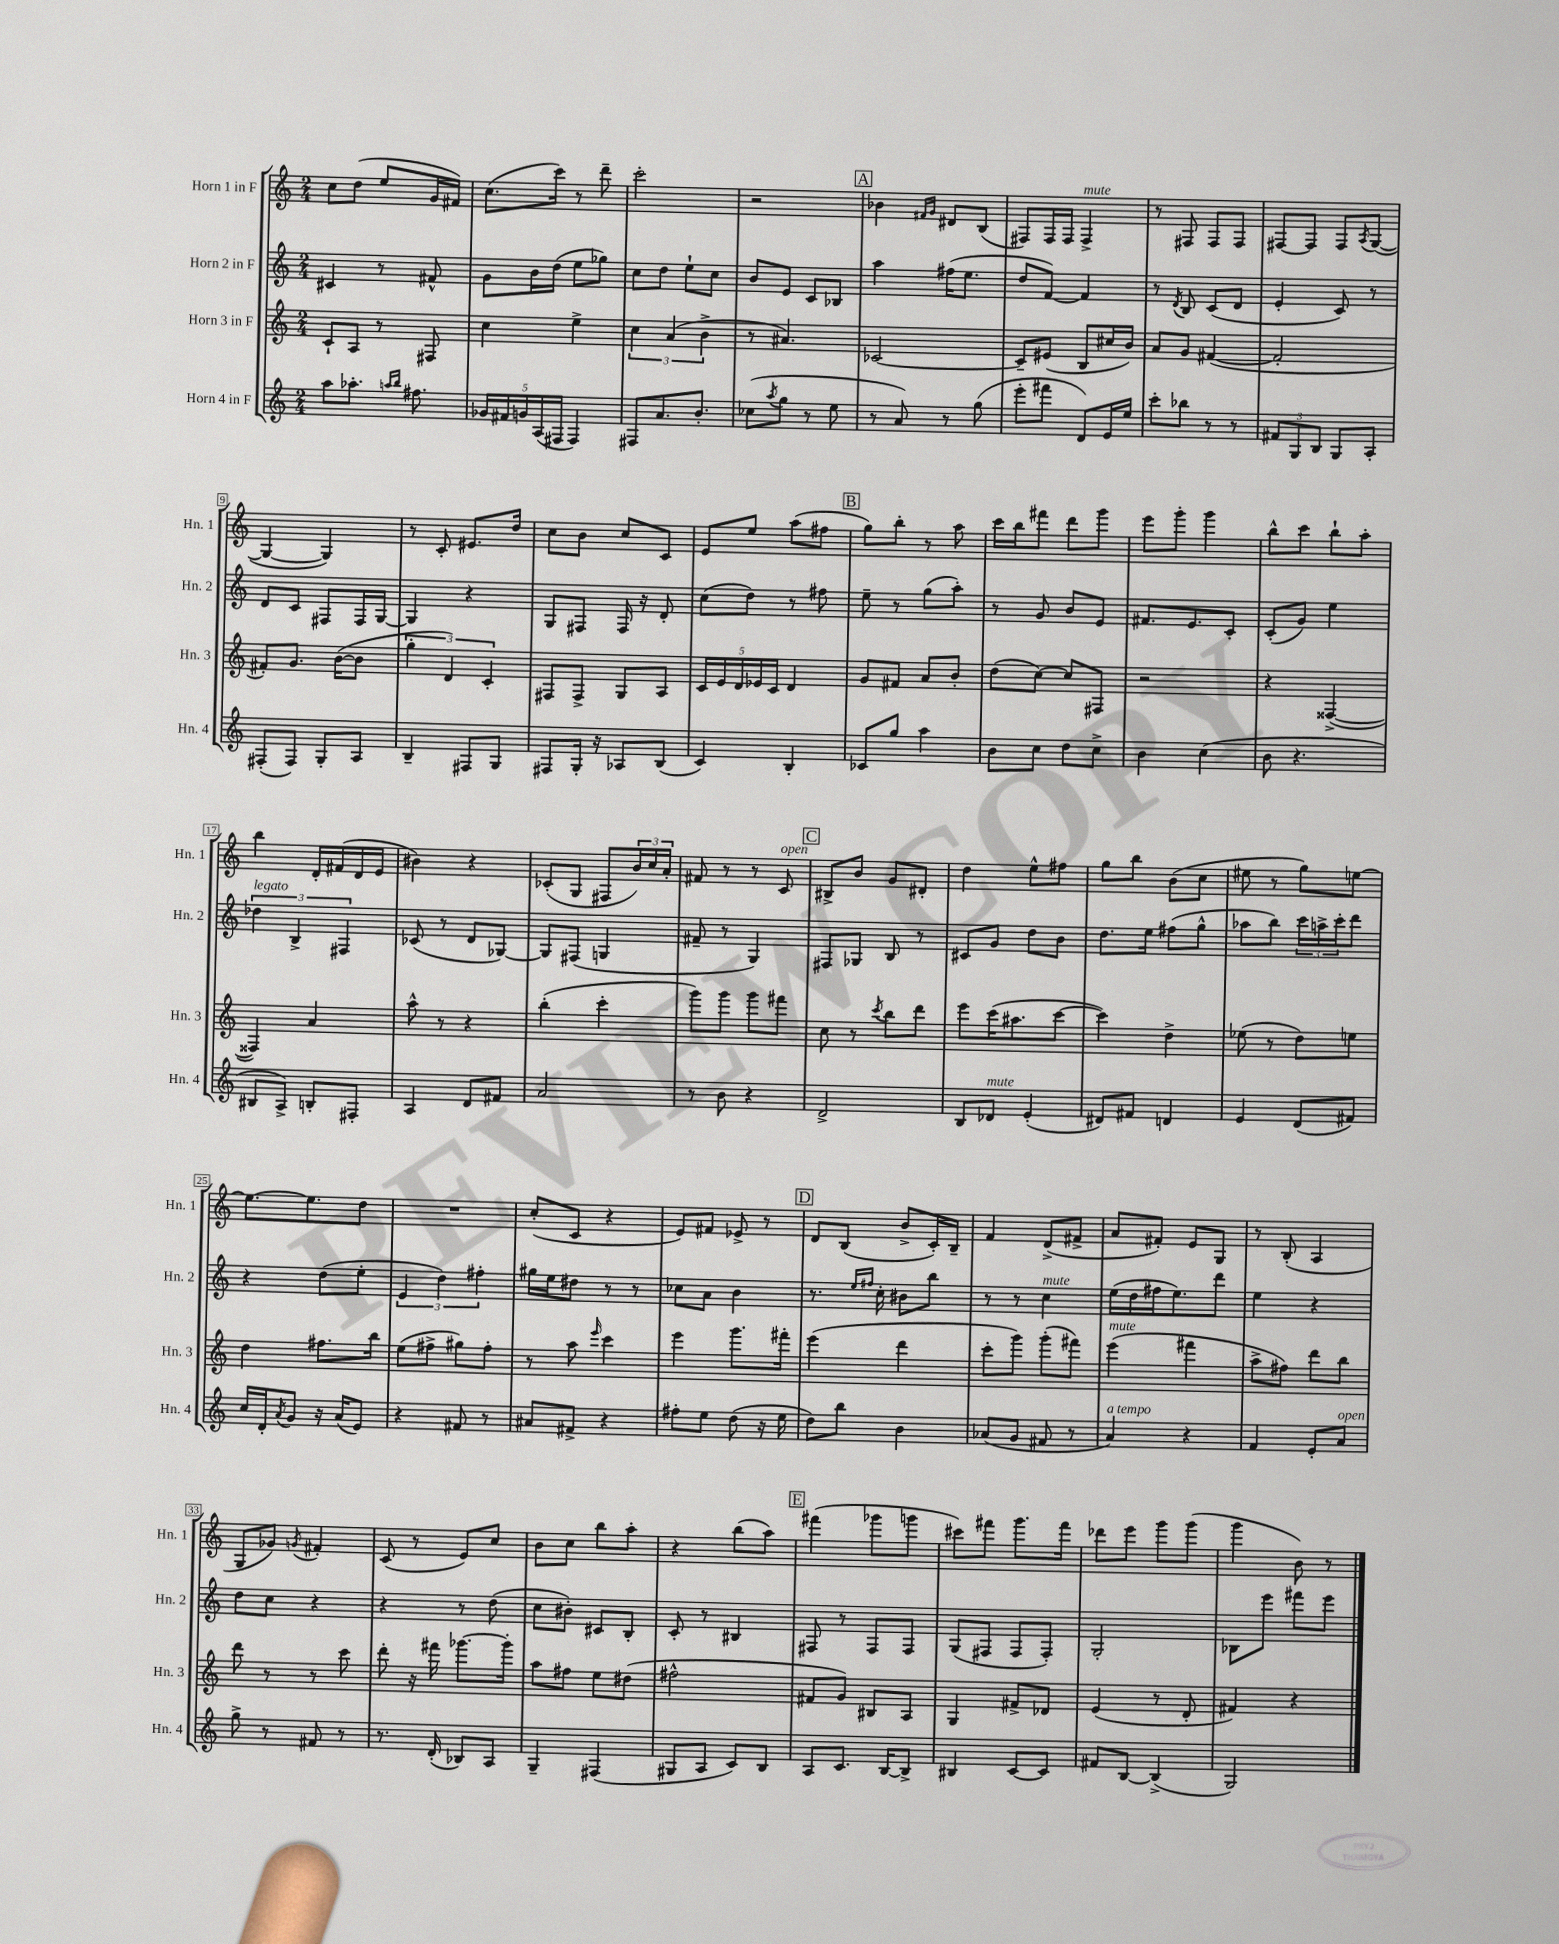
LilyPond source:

<<
\new StaffGroup <<
\new Staff = "s0" \with { instrumentName = "Horn 1 in F" shortInstrumentName = "Hn. 1" } {
    \clef treble \key c \major \numericTimeSignature \time 2/4
    c''8 d''8( e''8 g'16 fis'16) |
    c''8.( c'''16) r8 d'''8-- |
    c'''2-. |
    r2 |
    \mark \markup { \box "A" } bes'4 \grace { fis'16 g'16 } dis'8 b8( |
    fis8) fis16 fis16 fis4->^\markup { \italic "mute" } |
    r8 fis8 fis8 fis8 |
    fis8~ fis8 fis8 \acciaccatura { a8 } g8~( |
    g4~ g4) |
    r8 c'8-. eis'8. d''16 |
    c''8 b'8 c''8 c'8 |
    e'8 e''8 a''8( fis''8 |
    \mark \markup { \box "B" } g''8) b''8-. r8 a''8 |
    c'''16 b''16 fis'''8 d'''8 g'''8 |
    e'''8 g'''8-. g'''4 |
    b''8-^ c'''8 b''8-! a''8-. |
    b''4 d'16-. fis'16( d'16 e'16 |
    bis'4) r4 |
    ces'8-.( g8 fis8 \tuplet 3/2 { b'16) c''16 a'16-. } |
    fis'8 r8 r8 c'8^\markup { \italic "open" } |
    \mark \markup { \box "C" } bis8-> b'8 g'8 dis'8-. |
    d''4 e''8-^ fis''8 |
    g''8 b''8 b'8( c''8 |
    eis''8 r8 g''8) e''8~ |
    e''8.~ e''8. d''8 |
    R2 |
    c''8-.( c'8 r4 |
    e'8) fis'8 ees'8-> r8 |
    \mark \markup { \box "D" } d'8 b8( b'8-> c'16-.) b16-- |
    f'4 d'8->( fis'8-> |
    a'8 fis'8-.) e'8 g8 |
    r8 b8-.( a4 |
    g8 ges'8) \acciaccatura { g'8 } fis'4-. |
    c'8( r8 e'8) c''8 |
    b'8 c''8 b''8 a''8-. |
    r4 b''8( a''8) |
    \mark \markup { \box "E" } fis'''4( ges'''8 g'''8 |
    cis'''8) fis'''8 g'''8. fis'''16 |
    des'''8 e'''8 g'''8 g'''8( |
    g'''4 b'8) r8 \bar "|." |
}
\new Staff = "s1" \with { instrumentName = "Horn 2 in F" shortInstrumentName = "Hn. 2" } {
    \clef treble \key c \major \numericTimeSignature \time 2/4
    cis'4 r8 fis'8-^ |
    g'8 b'16 d''16( e''8 ges''8) |
    c''8 d''8 e''8-! c''8 |
    b'8 e'8 c'8 bes8 |
    \mark \markup { \box "A" } a''4 fis''16( e''8. |
    d''8 f'8~) f'4 |
    r8 \acciaccatura { d'8 } b8 c'8( d'8 |
    e'4-. c'8) r8 |
    d'8 c'8 fis8 fis16 g16~ |
    g4 r4 |
    g8 fis8 fis16 r16 d'8-. |
    c''8( d''8) r8 fis''8 |
    \mark \markup { \box "B" } e''8-- r8 g''8( a''8-.) |
    r8 g'8 b'8 e'8 |
    fis'8. e'8. c'8-. |
    c'8-.( g'8) e''4 |
    \tuplet 3/2 { des''4^\markup { \italic "legato" } b4-> fis4 } |
    ces'8( r8 d'8 ges8~) |
    ges8 fis8( g4 |
    fis'8-- r8 g4) |
    \mark \markup { \box "C" } fis8 ges8 b8 r8 |
    cis'8 g'8 d''8 b'8 |
    d''8. e''16 fis''8( g''8-^ |
    aes''8 b''8) \tuplet 3/2 { c'''16 a''16-> c'''16-. } d'''8 |
    r4 d''8( e''8-. |
    \tuplet 3/2 { e'4 d''4) fis''4-. } |
    gis''16 e''16 dis''8 r8 r8 |
    ces''8 a'8 b'4 |
    \mark \markup { \box "D" } r8. \grace { e''16 fis''16 } c''16-. bis'8 b''8 |
    r8 r8 c''4^\markup { \italic "mute" } |
    e''16( d''16 fis''16 e''8.) d'''8 |
    e''4 r4 |
    d''8 c''8 r4 |
    r4 r8 d''8( |
    c''8 bis'8-.) cis'8 b8-. |
    c'8-. r8 bis4 |
    \mark \markup { \box "E" } fis8 r8 fis8 fis8 |
    g8( fis8 fis8 fis8-.) |
    g2-. |
    bes8 e'''8 fis'''8 e'''8 \bar "|." |
}
\new Staff = "s2" \with { instrumentName = "Horn 3 in F" shortInstrumentName = "Hn. 3" } {
    \clef treble \key c \major \numericTimeSignature \time 2/4
    c'8-! a8 r8 fis8 |
    c''4 e''4-> |
    \tuplet 3/2 { c''4 a'4( b'4-> } |
    r8 ais'4.) |
    \mark \markup { \box "A" } ces'2~ |
    ces'8-- eis'8( b8 cis''16 b'16) |
    a'8 g'8 fis'4~( |
    fis'2-. |
    fis'8-.) g'8. b'16~( b'8 |
    \tuplet 3/2 { g''4-. d'4) c'4-. } |
    fis8 fis8-> g8 a8 |
    \tuplet 5/4 { c'16 e'16 d'16 ees'16 c'16 } d'4 |
    \mark \markup { \box "B" } g'8 fis'8 a'8 b'8-. |
    d''8( c''8~) c''8 fis8 |
    r2 |
    r4 fisis4~->( |
    fisis4) a'4 |
    a''8-^ r8 r4 |
    b''4-.( c'''4-. |
    g'''8) g'''8 g'''8 fis'''8 |
    \mark \markup { \box "C" } c''8 r8 \acciaccatura { c'''8 } b''8 d'''8 |
    e'''8 c'''16( ais''8. c'''8~ |
    c'''4) d''4-> |
    ees''8( r8 d''8) e''8 |
    d''4 fis''8. b''16 |
    e''8( fis''8-> gis''8) fis''8-. |
    r8 a''8 \grace { e'''16 } c'''4 |
    e'''4 g'''8. fis'''16-. |
    \mark \markup { \box "D" } e'''4( d'''4 |
    c'''8-. g'''8) g'''8-.( fis'''8) |
    e'''4^\markup { \italic "mute" }( fis'''4 |
    a''8-> fis''8) d'''8 b''8 |
    d'''8 r8 r8 c'''8 |
    d'''8-. r16 fis'''16 ges'''8.~ ges'''16-. |
    a''8 fis''8 e''8 dis''8( |
    fis''2-^ |
    \mark \markup { \box "E" } fis'8 g'8) bis8 a8 |
    g4 fis'8-> des'8 |
    e'4( r8 d'8-. |
    fis'4) r4 \bar "|." |
}
\new Staff = "s3" \with { instrumentName = "Horn 4 in F" shortInstrumentName = "Hn. 4" } {
    \clef treble \key c \major \numericTimeSignature \time 2/4
    a''8 aes''8.-. \grace { a''16 b''16 } fis''8. |
    \tuplet 5/4 { ges'16 fis'16 g'16 a16( fis16 } fis4) |
    fis8 a'8. b'8.-. |
    ces''8( \acciaccatura { a''8 } g''8 r8 e''8 |
    \mark \markup { \box "A" } r8 a'8) r8 g''8( |
    e'''8-. fis'''8 d'8) e'16 e''16 |
    c'''8-. bes''8 r8 r8 |
    \tuplet 3/2 { fis'8 g8 b8 } g8 a8-. |
    fis8-.( fis8) g8-. a8 |
    b4-- fis8 g8 |
    fis8 g16-. r16 aes8 b8( |
    c'4) b4-. |
    \mark \markup { \box "B" } ces'8 g''8 a''4 |
    b'8 c''8 d''8 c''8-> |
    b'4 c''4( |
    b'8 r4. |
    bis8 a8->) b8-. fis8-. |
    a4 d'8 fis'8 |
    a'2 |
    r8 b'8 r4 |
    \mark \markup { \box "C" } d'2-> |
    b8 des'8^\markup { \italic "mute" } e'4-.( |
    dis'8) fis'8 d'4 |
    e'4 d'8( fis'8) |
    c''16 d'16-. \acciaccatura { a'8 } g'8 r16 a'16( e'8) |
    r4 fis'8 r8 |
    ais'8 fis'8-> r4 |
    fis''8-. e''8 d''8( r16 e''16 |
    \mark \markup { \box "D" } d''8) b''8 b'4 |
    aes'8( g'8 fis'8 r8 |
    a'4^\markup { \italic "a tempo" }) r4 |
    f'4 e'8-. a'8^\markup { \italic "open" } |
    g''8-> r8 fis'8 r8 |
    r8. d'16-.( bes8) a8 |
    g4-- fis4( |
    gis8 a8 c'8) b8 |
    \mark \markup { \box "E" } a8 c'8. b16~ b8-> |
    bis4 c'8~ c'8 |
    fis'8 b8~ b4->( |
    g2) \bar "|." |
}
>>
>>
\layout { \context { \Score \override BarNumber.stencil = #(make-stencil-boxer 0.1 0.3 ly:text-interface::print) } }
